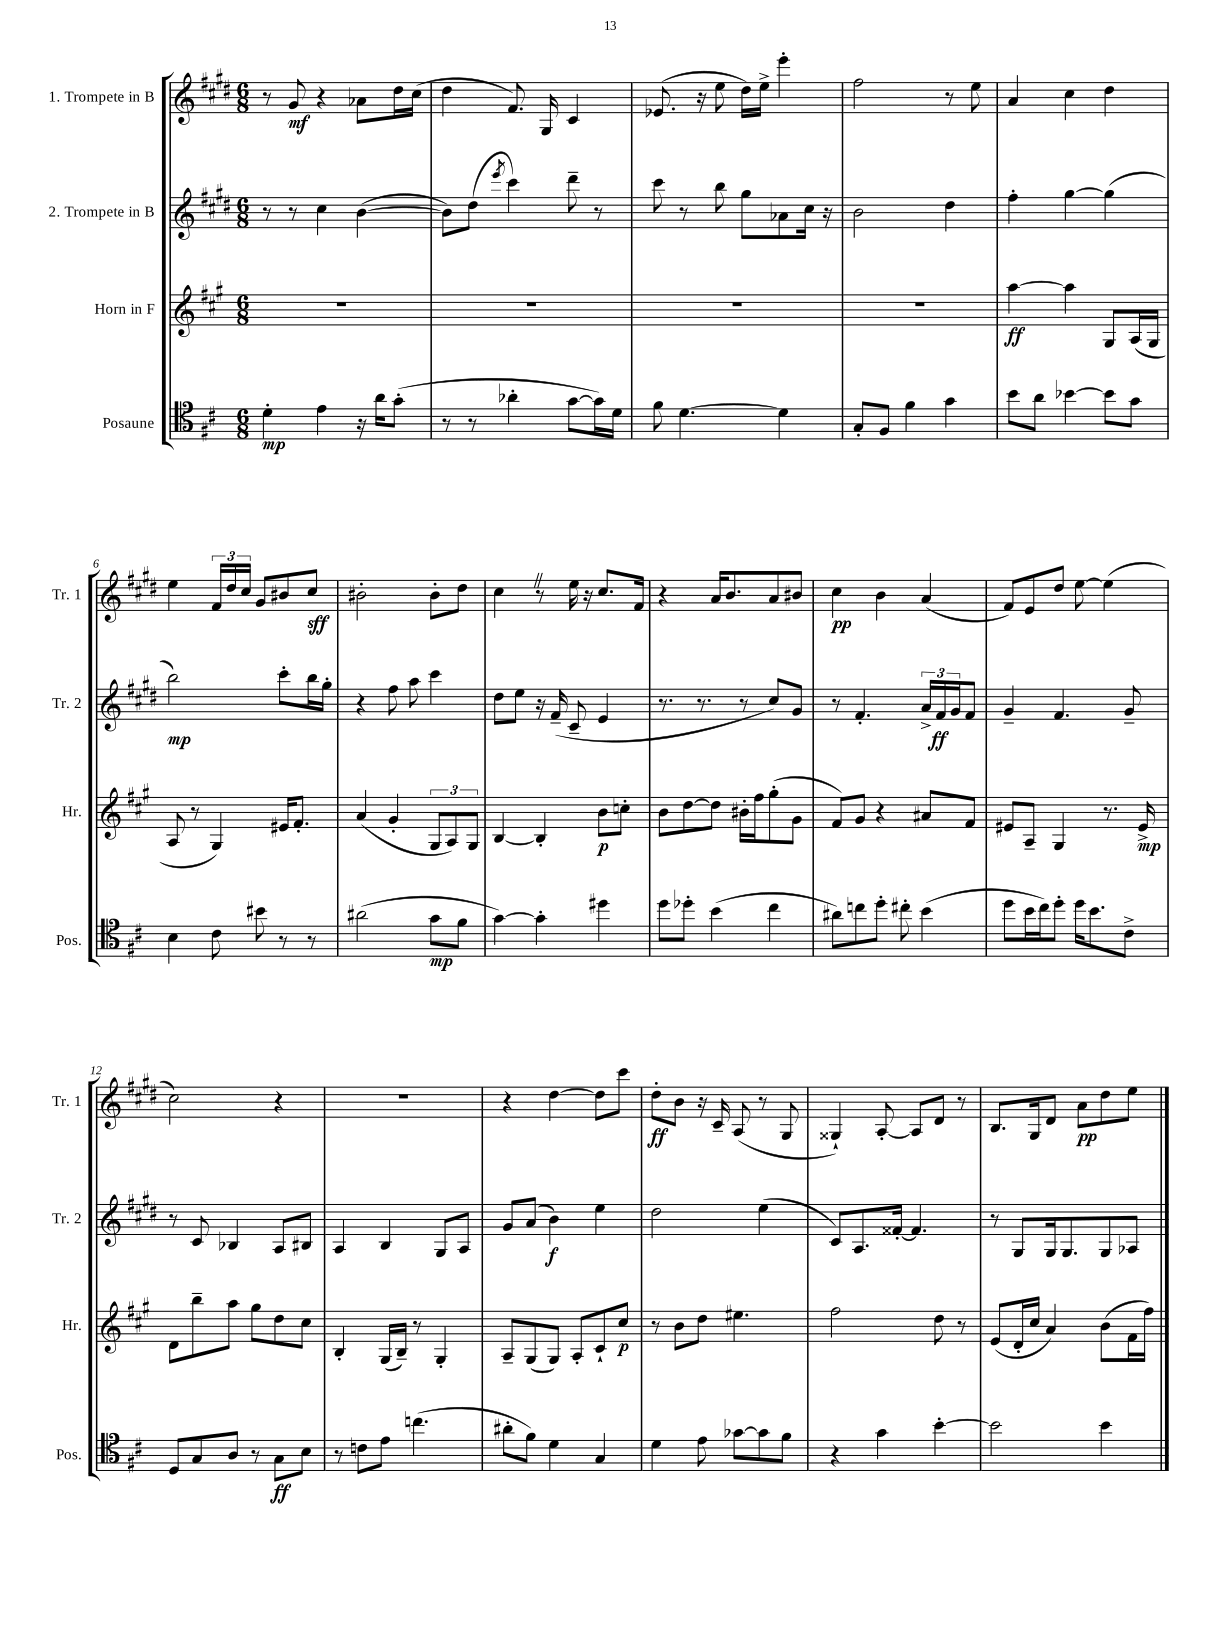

**kern	**dynam	**kern	**dynam	**kern	**dynam	**kern	**dynam
*part4	*part4	*part3	*part3	*part2	*part2	*part1	*part1
*staff4	*staff4	*staff3	*staff3	*staff2	*staff2	*staff1	*staff1
*I"Posaune	*	*I"Horn in F	*	*I"2. Trompete in B	*	*I"1. Trompete in B	*
*I'Pos.	*	*I'Hr.	*	*I'Tr. 2	*	*I'Tr. 1	*
*clefC4	*	*clefG2	*	*clefG2	*	*clefG2	*
*k[f#c#]	*	*k[f#c#g#]	*	*k[f#c#g#d#]	*	*k[f#c#g#d#]	*
*M6/8	*	*M6/8	*	*M6/8	*	*M6/8	*
=1	=1	=1	=1	=1	=1	=1	=1
4d'\	mp	2.r	.	8r	.	8r	.
.	.	.	.	8r	.	8g#/	mf
4e\	.	.	.	4cc#\	.	4r	.
16r	.	.	.	([4b\	.	8a-X\L	.
16a\KL	.	.	.	.	.	.	.
(8g'\J	.	.	.	.	.	16dd#\L	.
.	.	.	.	.	.	(16cc#\JJ	.
=2	=2	=2	=2	=2	=2	=2	=2
8r	.	2.r	.	8b\L])	.	4dd#\	.
8r	.	.	.	(8dd#\J	.	.	.
.	.	.	.	8qeee/	.	.	.
4a-X'\	.	.	.	4ccc#\)	.	8.f#/)	.
.	.	.	.	.	.	16G#/	.
[8g\L	.	.	.	8ddd#~\	.	4c#/	.
16g\L])	.	.	.	8r	.	.	.
16d\JJ	.	.	.	.	.	.	.
=3	=3	=3	=3	=3	=3	=3	=3
8f#\	.	2.r	.	8ccc#\	.	(8.e-X/	.
[4.d\	.	.	.	8r	.	.	.
.	.	.	.	.	.	16r	.
.	.	.	.	8bb\	.	8ee\	.
.	.	.	.	8gg#\L	.	16dd#\LL)	.
.	.	.	.	.	.	16ee^\JJ	.
4d\]	.	.	.	8a-X\	.	4eee'\	.
.	.	.	.	16cc#\Jk	.	.	.
.	.	.	.	16r	.	.	.
=4	=4	=4	=4	=4	=4	=4	=4
8G'/L	.	2.r	.	2b\	.	2ff#\	.
8F#/J	.	.	.	.	.	.	.
4f#\	.	.	.	.	.	.	.
4g\	.	.	.	4dd#\	.	8r	.
.	.	.	.	.	.	8ee\	.
=5	=5	=5	=5	=5	=5	=5	=5
8b\L	.	[4aa\	ff	4ff#'\	.	4a/	.
8a\J	.	.	.	.	.	.	.
[4b-X\	.	4aa\]	.	[4gg#\	.	4cc#\	.
8b-\L]	.	8G#/L	.	(4gg#\]	.	4dd#\	.
8g\J	.	(16A/L	.	.	.	.	.
.	.	16G#/JJ	.	.	.	.	.
!!LO:LB:g=z
=6	=6	=6	=6	=6	=6	=6	=6
4B\	.	8A/	.	2bb\)	mp	4ee\	.
.	.	8r	.	.	.	.	.
8c#\	.	4G#/)	.	.	.	24f#/LL	.
.	.	.	.	.	.	24dd#/	.
.	.	.	.	.	.	24cc#/JJ	.
8b#X\	.	.	.	.	.	8g#/L	.
8r	.	16e#X/KL	.	8ccc#'\L	.	8b#X/	.
.	.	8.f#'/J	.	.	.	.	.
8r	.	.	.	16bb\L	.	8cc#/J	sff
.	.	.	.	16gg#'\JJ	.	.	.
=7	=7	=7	=7	=7	=7	=7	=7
(2a#X\	.	(4a/	.	4r	.	2b#X'\	.
.	.	4g#'/	.	8ff#\	.	.	.
.	.	.	.	8aa\	.	.	.
8g\L	mp	12G#/L	.	4ccc#\	.	8b#'\L	.
.	.	12A/)	.	.	.	.	.
8f#\J	.	.	.	.	.	8dd#\J	.
.	.	12G#/J	.	.	.	.	.
=8	=8	=8	=8	=8	=8	=8	=8
[4g\)	.	[4B/	.	8dd#\L	.	4cc#Z\	.
.	.	.	.	8ee\J	.	.	.
4g'\]	.	4B'/]	.	16r	.	8r	.
.	.	.	.	(16f#~/	.	.	.
.	.	.	.	8c#~/	.	16ee\	.
.	.	.	.	.	.	16r	.
4dd#X\	.	8b\L	p	4e/	.	8.cc#/L	.
.	.	8ccn'\J	.	.	.	.	.
.	.	.	.	.	.	16f#/Jk	.
=9	=9	=9	=9	=9	=9	=9	=9
8dd\L	.	8b\L	.	8.r	.	4r	.
8dd-X'\J	.	[8dd\	.	.	.	.	.
.	.	.	.	8.r	.	.	.
(4b\	.	8dd\J]	.	.	.	16a/KL	.
.	.	.	.	.	.	8.b/	.
.	.	16b#X'\LL	.	8r	.	.	.
.	.	16ff#\J	.	.	.	.	.
4cc#\	.	(8gg#'\	.	8cc#/L)	.	8a/	.
.	.	8g#\J	.	8g#/J	.	8b#X/J	.
=10	=10	=10	=10	=10	=10	=10	=10
8a#X\L)	.	8f#/L)	.	8r	.	4cc#\	pp
8ccn\	.	8g#/J	.	4.f#'/	.	.	.
8dd'\J	.	4r	.	.	.	4b\	.
8cc#X'\	.	.	.	.	.	.	.
(4b\	.	8a#X/L	.	24a^/LL	.	(4a/	.
.	.	.	.	24f#/	ff	.	.
.	.	.	.	24g#/J	.	.	.
.	.	8f#/J	.	8f#/J	.	.	.
=11	=11	=11	=11	=11	=11	=11	=11
8dd\L	.	8e#X/L	.	4g#~/	.	8f#/L)	.
16b\L	.	8A~/J	.	.	.	8e/	.
16cc#\J)	.	.	.	.	.	.	.
8dd'\J	.	4G#/	.	4.f#/	.	8dd#/J	.
16dd\KL	.	.	.	.	.	[8ee\	.
8.b\	.	.	.	.	.	.	.
.	.	8.r	.	.	.	(4ee\]	.
8c#^\J	.	.	.	8g#~/	.	.	.
.	.	16e#^/	mp	.	.	.	.
!!LO:LB:g=z
=12	=12	=12	=12	=12	=12	=12	=12
8D/L	.	8d\L	.	8r	.	2cc#\)	.
8G/	.	8bb~\	.	8c#/	.	.	.
8A/J	.	8aa\J	.	4B-X/	.	.	.
8r	.	8gg#\L	.	.	.	.	.
8G\L	ff	8dd\	.	8A/L	.	4r	.
8B\J	.	8cc#\J	.	8B#X/J	.	.	.
=13	=13	=13	=13	=13	=13	=13	=13
8r	.	4B'/	.	4A/	.	2.r	.
8cn\L	.	.	.	.	.	.	.
8e\J	.	(16G#/LL	.	4B/	.	.	.
.	.	16B~/JJ)	.	.	.	.	.
(4.ccn\	.	8r	.	.	.	.	.
.	.	4G#'/	.	8G#/L	.	.	.
.	.	.	.	8A/J	.	.	.
=14	=14	=14	=14	=14	=14	=14	=14
8a#X'\L	.	8A~/L	.	8g#/L	.	4r	.
8f#\J)	.	(8G#/	.	(8a/J	.	.	.
4d\	.	8G#/J)	.	4b\)	f	[4dd#\	.
.	.	8A'/L	.	.	.	.	.
4G/	.	8c#`/	.	4ee\	.	8dd#\L]	.
.	.	8cc#/J	p	.	.	8ccc#\J	.
=15	=15	=15	=15	=15	=15	=15	=15
4d\	.	8r	.	2dd#\	.	8dd#'\L	ff
.	.	8b\L	.	.	.	8b\J	.
8e\	.	8dd\J	.	.	.	16r	.
.	.	.	.	.	.	16c#~/	.
[8g-X\L	.	4.ee#X\	.	.	.	(8A/	.
8g-\]	.	.	.	(4ee\	.	8r	.
8f#\J	.	.	.	.	.	8G#/	.
=16	=16	=16	=16	=16	=16	=16	=16
4r	.	2ff#\	.	8c#/L)	.	4G##X`/)	.
.	.	.	.	8.A/	.	.	.
4g\	.	.	.	.	.	[8A'/	.
.	.	.	.	[16f##X'/Jk	.	.	.
.	.	.	.	4.f##/]	.	8A/L]	.
[4b'\	.	8dd\	.	.	.	8d#/J	.
.	.	8r	.	.	.	8r	.
=17	=17	=17	=17	=17	=17	=17	=17
2b\]	.	(8e/L	.	8r	.	8.B/L	.
.	.	16d'/L	.	8G#/L	.	.	.
.	.	16cc#/JJ	.	.	.	16G#/k	.
.	.	4a/)	.	16G#/k	.	8d#/J	.
.	.	.	.	8.G#/	.	.	.
.	.	.	.	.	.	8a\L	pp
4b\	.	(8b\L	.	8G#/	.	8dd#\	.
.	.	16f#\L	.	8A-X/J	.	8ee\J	.
.	.	16ff#\JJ)	.	.	.	.	.
==	==	==	==	==	==	==	==
*-	*-	*-	*-	*-	*-	*-	*-
